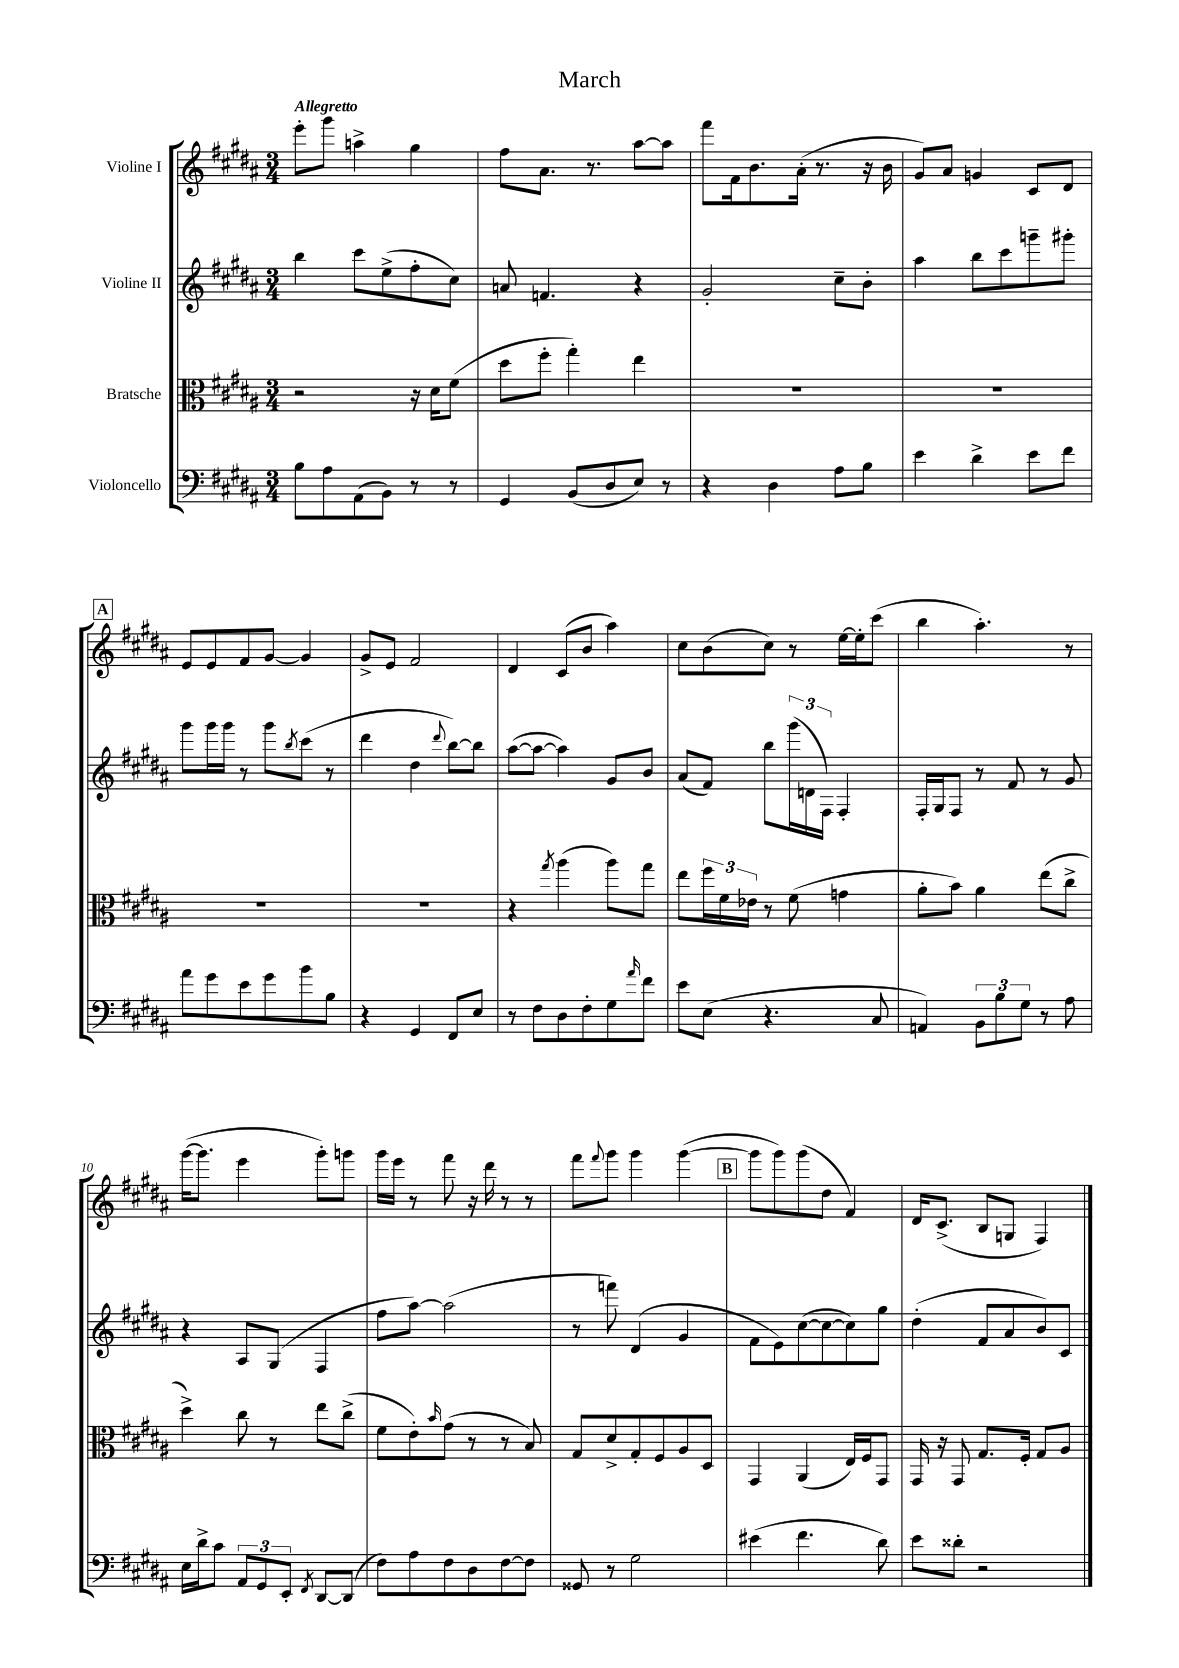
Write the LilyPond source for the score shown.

\header { title = "March" }
<<
\new StaffGroup <<
\new Staff = "s0" \with { instrumentName = "Violine I" } {
    \clef treble \key b \major \numericTimeSignature \time 3/4 \tempo "Allegretto"
    e'''8-. gis'''8 a''4-> gis''4 |
    fis''8 ais'8. r8. ais''8~ ais''8 |
    fis'''8 fis'16 b'8. ais'16-.( r8. r16 b'16 |
    gis'8) ais'8 g'4 cis'8 dis'8 |
    \mark \markup { \box "A" } e'8 e'8 fis'8 gis'8~ gis'4 |
    gis'8-> e'8 fis'2 |
    dis'4 cis'8( b'8 ais''4) |
    cis''8 b'8( cis''8) r8 e''16~ e''16-. cis'''8( |
    b''4 ais''4.-.) r8 |
    gis'''16~( gis'''8. e'''4 gis'''8-.) g'''8 |
    gis'''16 e'''16 r8 fis'''8 r16 dis'''16 r8 r8 |
    fis'''8 \appoggiatura { fis'''8 } gis'''8 gis'''4 gis'''4~( |
    \mark \markup { \box "B" } gis'''8 gis'''8) gis'''8( dis''8 fis'4) |
    dis'16 cis'8.->( b8 g8 fis4) \bar "|." |
}
\new Staff = "s1" \with { instrumentName = "Violine II" } {
    \clef treble \key b \major \numericTimeSignature \time 3/4
    b''4 cis'''8 e''8->( fis''8-. cis''8) |
    a'8 f'4. r4 |
    gis'2-. cis''8-- b'8-. |
    ais''4 b''8 cis'''8 g'''8-- gis'''8-. |
    \mark \markup { \box "A" } gis'''8 gis'''16 gis'''16 r8 gis'''8 \acciaccatura { b''8 } cis'''8( r8 |
    dis'''4 dis''4 \appoggiatura { dis'''8 } b''8~) b''8 |
    ais''8~( ais''8~ ais''4) gis'8 b'8 |
    ais'8( fis'8) b''8 \tuplet 3/2 { gis'''16( d'16 fis16) } fis4-. |
    fis16-. gis16 fis8 r8 fis'8 r8 gis'8 |
    r4 ais8 gis8( fis4 |
    fis''8 ais''8~) ais''2( |
    r8 f'''8) dis'4( gis'4 |
    \mark \markup { \box "B" } fis'8 e'8) cis''8~( cis''8~ cis''8) gis''8 |
    dis''4-.( fis'8 ais'8 b'8) cis'8 \bar "|." |
}
\new Staff = "s2" \with { instrumentName = "Bratsche" } {
    \clef alto \key b \major \numericTimeSignature \time 3/4
    r2 r16 dis'16 fis'8( |
    dis''8 fis''8-. gis''4-.) e''4 |
    R2. |
    R2. |
    \mark \markup { \box "A" } R2. |
    R2. |
    r4 \acciaccatura { gis''8 } ais''4( ais''8) gis''8 |
    e''8 \tuplet 3/2 { fis''16 fis'16 ees'16 } r8 fis'8( g'4 |
    ais'8-. b'8) ais'4 e''8( cis''8-> |
    dis''4->) cis''8 r8 e''8 cis''8->( |
    fis'8 e'8-.) \grace { b'16 } gis'8( r8 r8 b8) |
    gis8 dis'8-> gis8-. fis8 ais8 dis8 |
    \mark \markup { \box "B" } gis,4 ais,4( e16) fis16 gis,8 |
    gis,16 r16 gis,8 gis8. fis16-. gis8 ais8 \bar "|." |
}
\new Staff = "s3" \with { instrumentName = "Violoncello" } {
    \clef bass \key b \major \numericTimeSignature \time 3/4
    b8 ais8 ais,8( b,8) r8 r8 |
    gis,4 b,8( dis8 e8) r8 |
    r4 dis4 ais8 b8 |
    e'4 dis'4-> e'8 fis'8 |
    \mark \markup { \box "A" } ais'8 gis'8 e'8 gis'8 b'8 b8 |
    r4 gis,4 fis,8 e8 |
    r8 fis8 dis8 fis8-. gis8 \grace { ais'16 } fis'8 |
    e'8 e8( r4. cis8 |
    a,4) \tuplet 3/2 { b,8 b8 gis8 } r8 ais8 |
    e16 dis'16-> cis'8 \tuplet 3/2 { ais,8 gis,8 e,8-. } \acciaccatura { fis,8 } dis,8~ dis,8( |
    fis8) ais8 fis8 dis8 fis8~ fis8 |
    gisis,8 r8 gis2 |
    \mark \markup { \box "B" } eis'4( fis'4. dis'8) |
    e'8 disis'8-. r2 \bar "|." |
}
>>
>>
